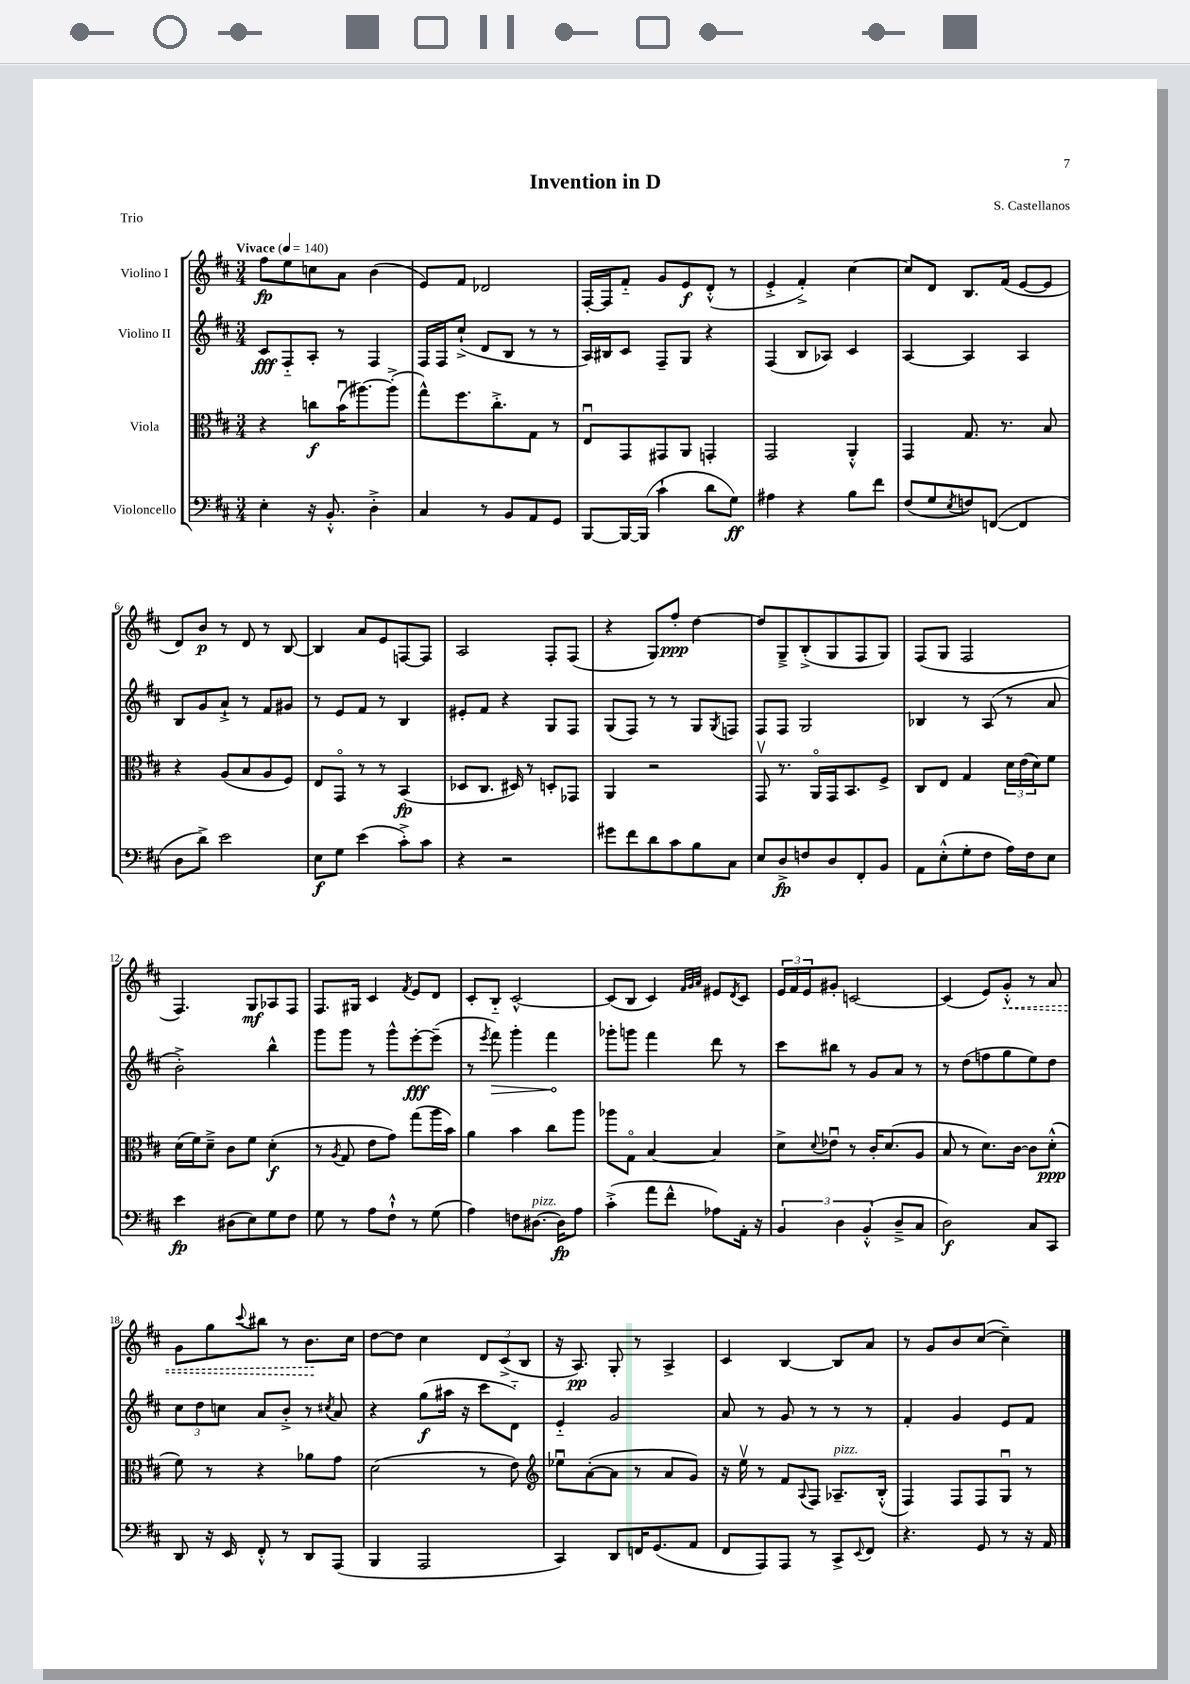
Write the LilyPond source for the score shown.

\header { title = "Invention in D" composer = "S. Castellanos" piece = "Trio" }
<<
\new StaffGroup <<
\new Staff = "s0" \with { instrumentName = "Violino I" } {
    \clef treble \key d \major \numericTimeSignature \time 3/4 \tempo "Vivace" 4 = 140
    fis''8\fp e''8 c''8 a'8 b'4( |
    e'8) fis'8 des'2 |
    fis16~-. fis16 fis'8-_ g'8 e'8\f d'8-.-^( r8 |
    e'4-.-> fis'4-.->) cis''4~ |
    cis''8 d'8 b8. fis'16( e'8~ e'8 |
    d'8) b'8\p r8 d'8 r8 b8~ |
    b4 a'8 e'8 f8~ f8 |
    a2 fis8-. fis8( |
    r4 g8) fis''8-.\ppp d''4~ |
    d''8 g8---> b8-.->( g8 fis8 g8) |
    fis8( g8 fis2 |
    fis4.) g8\mf aes8 fis8 |
    fis8. gis16 cis'4 \acciaccatura { fis'8 } e'8 d'8 |
    cis'8-. b8-_ cis'2~-^ |
    cis'8( b8 cis'4) \grace { fis'32 g'32 a'32 } eis'8 \acciaccatura { d'8 } cis'8 |
    \tuplet 3/2 { e'16 fis'16 e'16 } gis'8-. c'2~ |
    c'4( e'8) \once \override Hairpin.style = #'dashed-line g'8-.-^\< r8 a'8 |
    g'8 g''8 \appoggiatura { cis'''8 } bis''8 r8 b'8.\! cis''16 |
    d''8~ d''8 cis''4 \tuplet 3/2 { d'8 cis'8->( b8 } |
    r16 a8.\pp) g8-. r8 a4-> |
    cis'4 b4~ b8 a'8 |
    r8 g'8 b'8 cis''8~( cis''4--) \bar "|." |
}
\new Staff = "s1" \with { instrumentName = "Violino II" } {
    \clef treble \key d \major \numericTimeSignature \time 3/4
    cis'8\fff fis8-_ a8-. r8 fis4 |
    fis16 fis16 cis''8-!->( d'8 b8 r8 r8 |
    a16) bis16 cis'8 fis8-- g8 r4 |
    fis4( b8 aes8) cis'4 |
    a4~ a4 a4 |
    b8 g'8 a'8-!-> r8 fis'8 gis'8 |
    r8 e'8 fis'8 r8 b4 |
    eis'8-. fis'8 r4 g8 fis8 |
    g8( fis8) r8 r8 g8 \acciaccatura { g8 } f8 |
    fis8 fis8 g2 |
    bes4 r8 a8( r8 a'8 |
    b'2-.->) b''4-^ |
    g'''8 g'''8 r8 g'''8-^ e'''8~-.\fff e'''8--( |
    r8 \acciaccatura { e'''8 } \once \override Hairpin.circled-tip = ##t fis'''8\>) g'''4-. fis'''4\! |
    ges'''8-. g'''8 fis'''4 d'''8 r8 |
    cis'''8 bis''8 r8 g'8 a'8 r8 |
    r8 d''8( f''8 g''8 e''8) d''8 |
    \tuplet 3/2 { cis''8 d''8 c''8 } a'8 b'8-.-> r8 \acciaccatura { cis''8 } a'8 |
    r4 g''8\f( ais''16 r16 cis'''8 d'8-_) |
    e'4-_ g'2 |
    a'8 r8 g'8 r8 r8 r8 |
    fis'4-. g'4 e'8 fis'8 \bar "|." |
}
\new Staff = "s2" \with { instrumentName = "Viola" } {
    \clef alto \key d \major \numericTimeSignature \time 3/4
    r4 c''8\f b'16\downbow( ais''8.~) ais''8-.->( |
    g''8-^) fis''8. cis''8.-.-> g8 r8 |
    e8\downbow g,8 gis,8 a,8 g,4-. |
    g,2 a,4-.-^ |
    g,4 g8. r8. b8 |
    r4 a8( b8 a8 fis8) |
    e8 g,8\flageolet r8 r8 b,4\fp( |
    des8 cis8. dis16) r8 d8-. ges,8 |
    a,4 r2 |
    g,8\upbow r8. a,16\flageolet g,16 b,8. fis8-> |
    cis8 e8 g4 \tuplet 3/2 { d'16 e'16( d'16) } fis'8 |
    d'16( fis'16) d'8---> cis'8 fis'8 d'4-.\f( |
    r8 \acciaccatura { a8 } g8 e'8 g'8) g''8( a''16 b'16) |
    a'4 b'4 cis''8 a''8 |
    aes''8 g8\flageolet b4~ b4 |
    d'8-> \appoggiatura { d'8 } ees'8\downbow r8 cis'16-. d'8.( a8 |
    b8 r8 d'8.) cis'16~ cis'8 d'8-.-^\ppp( |
    fis'8) r8 r4 aes'8 g'8 |
    d'2( r8 e'8) |
    \clef treble ees''8\downbow a'8~-.( a'8 r8 a'8 g'8) |
    r16 e''16\upbow r8 fis'8 \appoggiatura { a8 } fis8 aes8.--^\markup { \italic "pizz." } b16-.-^( |
    fis4) fis8 fis8 g8\downbow r8 \bar "|." |
}
\new Staff = "s3" \with { instrumentName = "Violoncello" } {
    \clef bass \key d \major \numericTimeSignature \time 3/4
    e4-. r16 b,8.-.-^ d4-.-> |
    cis4 r8 b,8 a,8 g,8 |
    b,,8~ b,,16~ b,,16( cis'4-! d'8 g8\ff) |
    ais4 r4 b8 fis'8 |
    fis8( g8 \acciaccatura { e8 } f8) f,8~( f,4 |
    d8 d'8->) e'2 |
    e8\f g8 e'4( cis'8-.->) cis'8 |
    r4 r2 |
    gis'8 fis'8 d'8 cis'8 b8 cis8 |
    e8 d8->\fp f8 d8 fis,8-. b,8 |
    a,8 e8-.-^( g8-. fis8 a16) fis16 e8 |
    e'4\fp dis8( e8) g8 fis8 |
    g8 r8 a8 fis8-!-^ r8 g8( |
    a4) f8 dis8.~^\markup { \italic "pizz." } dis16\fp a8 |
    cis'4-.->( a'8 fis'8-^ aes8) a,16-. r16 |
    \tuplet 3/2 { b,4 d4 b,4-.-^( } d8---> cis8 |
    d2\f) cis8 cis,8 |
    d,8 r16 e,16 fis,8-.-^ r8 d,8 a,,8( |
    b,,4 a,,2 |
    cis,4) d,8 f,16 g,8.( a,8 |
    fis,8 a,,8) a,,8 r8 cis,8-> \appoggiatura { e,8 } fis,8 |
    r4. g,8 r8 r16 a,16 \bar "|." |
}
>>
>>
